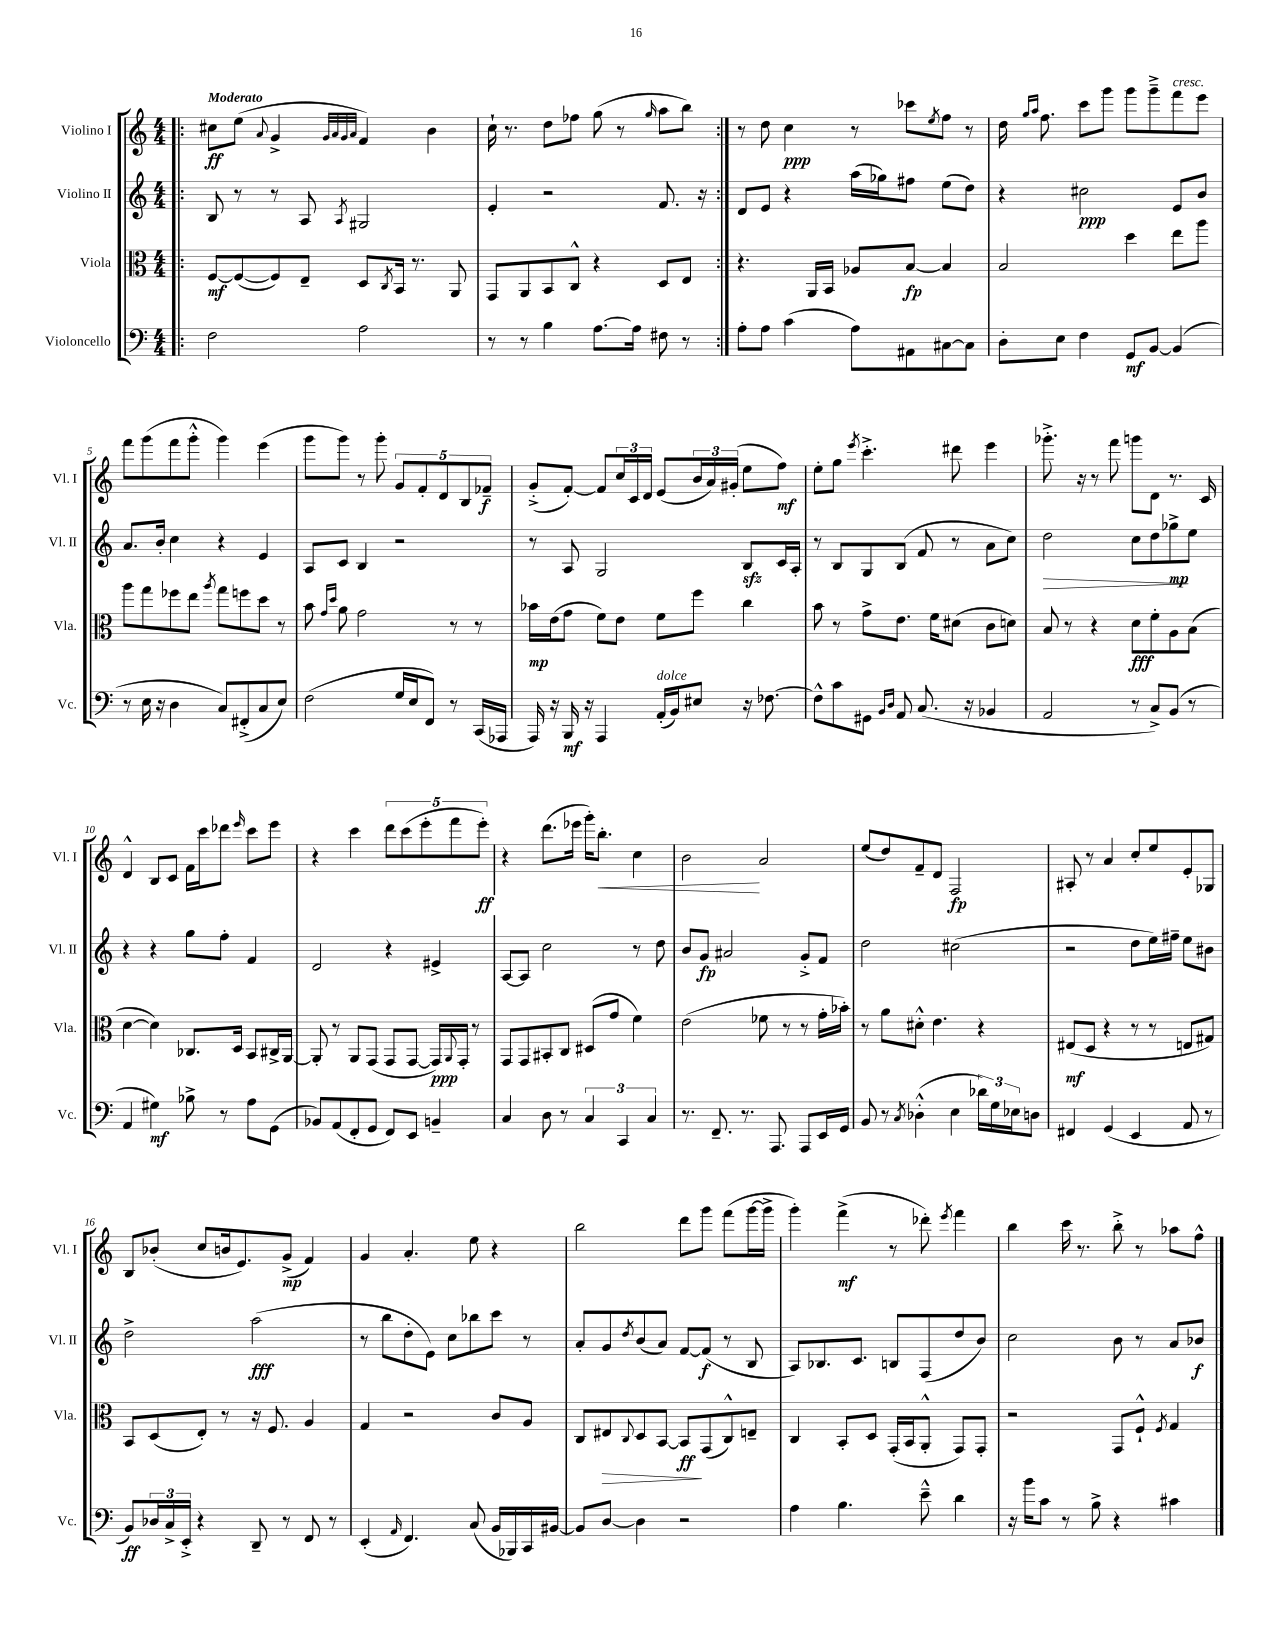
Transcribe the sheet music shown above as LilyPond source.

<<
\new StaffGroup <<
\new Staff = "s0" \with { instrumentName = "Violino I" shortInstrumentName = "Vl. I" } {
    \clef treble \key c \major \numericTimeSignature \time 4/4 \tempo "Moderato"
    \repeat volta 2 { \bar ".|:" cis''8\ff e''8( \appoggiatura { a'8 } g'4-> \grace { g'32 a'32 g'32 a'32 } f'4) b'4 |
    c''16-! r8. d''8 fes''8 g''8( r8 \grace { g''16 } a''8 b''8) | }
    r8 d''8 c''4\ppp r8 ces'''8 \acciaccatura { e''8 } f''8 r8 |
    d''16 \grace { g''16 a''16 } f''8. c'''8 g'''8 g'''8 g'''8---> f'''8^\markup { \italic "cresc." } e'''8 |
    f'''8 g'''8( f'''8 g'''8-.-^ g'''4) e'''4( |
    g'''8 g'''8) r8 g'''8-. \tuplet 5/4 { g'8 f'8-. d'8 b8 fes'8--\f } |
    g'8-.->( f'8~-.) f'8 \tuplet 3/2 { c''16 c'16 d'16 } e'8( \tuplet 3/2 { b'16 a'16) gis'16-.( } e''8 f''8\mf) |
    e''8-. g''8 \acciaccatura { e'''8 } c'''4.-.-> dis'''8 e'''4 |
    ges'''8.-.-> r16 r8 f'''8 g'''8 d'8 r8. c'16 |
    d'4-^ b8 c'8 f'16 c'''16 des'''8 \grace { e'''16 } c'''8 e'''8 |
    r4 c'''4 \tuplet 5/4 { d'''8 c'''8( e'''8-. f'''8 e'''8-.\ff) } |
    r4 d'''8.( ees'''16 g'''16-.) b''8.-.\< c''4 |
    b'2\! a'2 |
    e''8( d''8) f'8-- d'8 f2\fp |
    ais8-. r8 a'4 c''8-. e''8 e'8-. ges8 |
    b8 bes'8-.( c''8 b'16 e'8.) g'8->\mp( f'4) |
    g'4 a'4.-. e''8 r4 |
    b''2 d'''8 g'''8 f'''8( g'''16~ g'''16-> |
    g'''4-.) f'''4->\mf( r8 des'''8-.) \acciaccatura { e'''8 } f'''4 |
    b''4 c'''16 r8. b''8-.-> r8 aes''8 f''8-^ \bar "|." |
}
\new Staff = "s1" \with { instrumentName = "Violino II" shortInstrumentName = "Vl. II" } {
    \clef treble \key c \major \numericTimeSignature \time 4/4
    \repeat volta 2 { \bar ".|:" b8 r8 r8 a8 \acciaccatura { a8 } gis2 |
    e'4-. r2 f'8. r16 | }
    d'8 e'8 r4 a''16( ges''16) fis''8 e''8( d''8) |
    r4 cis''2\ppp e'8 b'8 |
    a'8. b'16-. c''4 r4 e'4 |
    a8 c'8 b4 r2 |
    r8 a8 g2 b8\sfz c'16 a16-. |
    r8 b8 g8 b8( f'8 r8 a'8 c''8) |
    d''2\> c''8 d''8 ges''8->\mp\! e''8 |
    r4 r4 g''8 f''8-. f'4 |
    d'2 r4 eis'4-> |
    a8~ a8 c''2 r8 d''8 |
    b'8 g'8\fp ais'2 g'8-.-> f'8 |
    d''2 cis''2( |
    r2 d''8 e''16) fis''16-- e''8 bis'8 |
    d''2-> a''2\fff( |
    r8 b''8 d''8-. e'8) c''8 bes''8 c'''8 r8 |
    a'8-. g'8 \acciaccatura { d''8 } b'8( a'8) f'8~ f'8\f( r8 b8 |
    a8) bes8. c'8. b8 f8( d''8 b'8) |
    c''2 b'8 r8 a'8 bes'8\f \bar "|." |
}
\new Staff = "s2" \with { instrumentName = "Viola" shortInstrumentName = "Vla." } {
    \clef alto \key c \major \numericTimeSignature \time 4/4
    \repeat volta 2 { \bar ".|:" f8~\mf f8~( f8) e8-- d8 \acciaccatura { c8 } b,16 r8. a,8 |
    g,8 a,8 b,8 c8-^ r4 d8 e8 | }
    r4. a,16 b,16 aes8 b8~\fp b4 |
    b2 d''4 e''8 a''8 |
    a''8 g''8 fes''8 e''8 \acciaccatura { a''8 } g''8 f''8 d''8 r8 |
    b'8 \grace { g'16 d''16 } a'8 g'2 r8 r8 |
    bes'16\mp e'16( g'8 f'8) e'8 f'8 f''8 c''4 |
    b'8 r8 g'8-> e'8. f'16 dis'8( c'8 d'8) |
    b8 r8 r4 d'8\fff f'8-. a8 b8( |
    d'4~ d'4) ces8. d16 b,8 cis16-> a,16~ |
    a,8-. r8 a,8 g,8( g,8 g,8~ g,16\ppp) \appoggiatura { a,8 } g,16-. r8 |
    g,8 g,8 bis,8-. c8 dis8( g'8 f'4) |
    e'2( fes'8 r8 r8 g'16-. bes'16-.) |
    r8 a'8 dis'8-.-^ e'4. r4 |
    eis8\mf( d8 r4 r8 r8 e8 gis8) |
    b,8 d8( e8-.) r8 r16 f8. a4 |
    g4 r2 c'8 a8 |
    c8 eis8\> \appoggiatura { c8 } d8 b,8~ b,8\ff\! g,8( c8-^) e8-- |
    c4 b,8-. d8 g,16-.( b,16 a,8-.-^ g,8) g,8-. |
    r2 g,8 f8-!-^ \acciaccatura { f8 } g4 \bar "|." |
}
\new Staff = "s3" \with { instrumentName = "Violoncello" shortInstrumentName = "Vc." } {
    \clef bass \key c \major \numericTimeSignature \time 4/4
    \repeat volta 2 { \bar ".|:" f2 a2 |
    r8 r8 b4 a8.~ a16 fis8 r8 | }
    a8-. a8 c'4( a8) ais,8 cis8~ cis8 |
    d8-. e8 f4 g,8\mf b,8~ b,4( |
    r8 e16 r16 d4 c8) fis,8-.->( c8 e8) |
    f2( g16 e16 f,8) r8 c,16( aes,,16 |
    a,,16) r16 b,,16\mf r16 a,,4 a,16-.^\markup { \italic "dolce" }( b,16) eis8 r16 fes8.~ |
    fes8-^ c'8 gis,8 \grace { b,16 d16 } a,8 c8.( r16 bes,4 |
    a,2 r8 c8->) b,8( r8 |
    a,4 gis4\mf) bes8-> r8 a8 g,8( |
    bes,8) a,8( f,8-. g,8 f,8) e,8 b,4-- |
    c4 d8 r8 \tuplet 3/2 { c4 c,4 c4 } |
    r8. f,8.-- r8. a,,8. a,,8 e,16 g,16 |
    b,8 r8 \acciaccatura { c8 } des4-.-^( e4 \tuplet 3/2 { des'16) g16 ees16 } d8 |
    fis,4 g,4( e,4 a,8 r8 |
    b,8\ff) \tuplet 3/2 { des16 c16-> e,16-.-> } r4 d,8-- r8 f,8 r8 |
    e,4-.( \grace { a,16 } f,4.) c8( b,16 bes,,16) c,16 bis,16~ |
    bis,8 d8~ d4 r2 |
    a4 b4. e'8---^ d'4 |
    r16 b'16 c'8 r8 b8-> r4 cis'4 \bar "|." |
}
>>
>>
